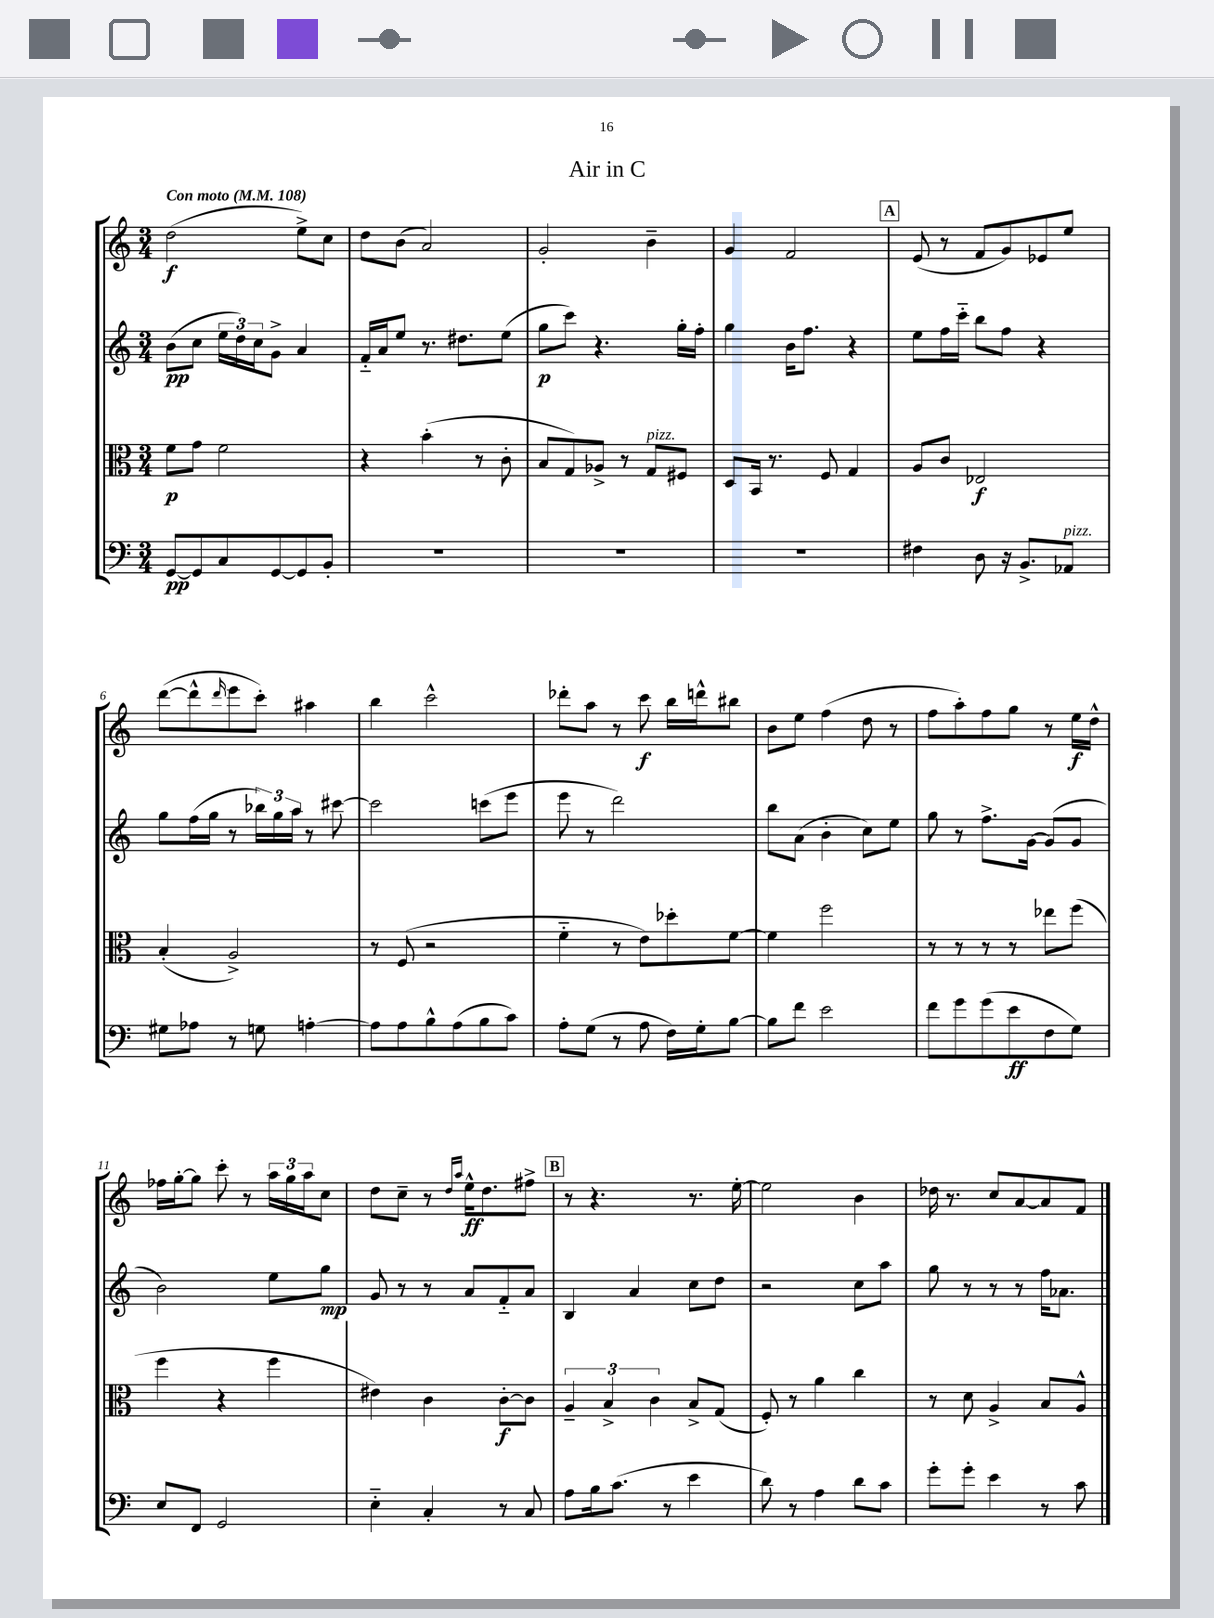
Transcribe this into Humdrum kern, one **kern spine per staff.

**kern	**kern	**kern	**kern
*staff4	*staff3	*staff2	*staff1
*clefF4	*clefC3	*clefG2	*clefG2
*k[]	*k[]	*k[]	*k[]
*M3/4	*M3/4	*M3/4	*M3/4
*MM108	*MM108	*MM108	*MM108
[8GG	8f	(8b	(2dd
8GG]	8g	8cc	.
8C	2f	24ee	.
.	.	24dd)	.
.	.	24cc	.
[8GG	.	8g^	.
8GG]	.	4a	8ee^)
8BB'	.	.	8cc
=	=	=	=
2.r	4r	16f'~	8dd
.	.	16a	.
.	.	8ee	(8b
.	(4b'	8.r	2a)
.	.	8.dd#	.
.	8r	.	.
.	8c'	(8ee	.
=	=	=	=
2.r	8B	8gg	2g'
.	8G)	8ccc)	.
.	8A-^	4.r	.
.	8r	.	.
.	8G	.	4b~
.	8F#	16gg'	.
.	.	16ff'	.
=	=	=	=
2.r	8D	4gg	4g
.	16BB	.	.
.	8.r	.	.
.	.	16b	2f
.	.	8.ff	.
.	8F	.	.
.	4G	4r	.
=	=	=	=
4F#	8A	8ee	(8e
.	8c	16ff	8r
.	.	16ccc'~	.
8D	2E-	8bb	8f
16r	.	8ff	8g)
8.BB^	.	.	.
.	.	4r	8e-
8AA-	.	.	8ee
=	=	=	=
8G#	(4B'	8gg	([8ddd
8A-	.	(16ff	8ddd^^]
.	.	16gg	.
.	.	.	16qqddd
8r	2A^)	8r	8eee
8G	.	24bb-)	8ccc')
.	.	24gg	.
.	.	24aa	.
[4A'	.	8r	4aa#
.	.	[8ccc#	.
=	=	=	=
8A]	8r	2ccc#]	4bb
8A	(8F	.	.
8B^^	2r	.	2ccc^^
(8A	.	.	.
8B	.	(8ccc	.
8c)	.	8eee	.
=	=	=	=
8A'	4f'~	8eee	8ddd-'
(8G	.	8r	8aa
8r	8r	2ddd)	8r
8A	8e)	.	8ccc
16F)	8dd-'	.	16bb
16G'	.	.	16ddd^^
[8B	[8f	.	8bb#
=	=	=	=
8B]	4f]	8bb	8b
8f	.	(8a	8ee
2e	2ff	4b'	(4ff
.	.	8cc)	8dd
.	.	8ee	8r
=	=	=	=
8f	8r	8gg	8ff
8g	8r	8r	8aa')
(8g	8r	8.ff^	8ff
8e	8r	.	8gg
.	.	[16g	.
8F	8ee-	(8g]	8r
8G)	(8ff	8g	16ee
.	.	.	16dd^^
=	=	=	=
8E	4ff	2b)	16ff-
.	.	.	[16gg'
8FF	.	.	8gg]
2GG	4r	.	8ccc'
.	.	.	8r
.	4ff	8ee	24aa
.	.	.	24gg
.	.	.	24aa
.	.	8gg	8cc
=	=	=	=
4E'~	4e#)	8g	8dd
.	.	8r	8cc~
4C'	4c	8r	8r
.	.	.	16qqdd
.	.	.	16qqaa
.	.	8a	16ee^^
.	.	.	8.dd
8r	[8c'	8f'~	.
8C	8c]	8a	8ff#^
=	=	=	=
8A	6A~	4B	8r
16B	.	.	4.r
.	6B^	.	.
(8.c	.	.	.
.	.	4a	.
.	6c	.	.
8r	.	.	.
4e	8B^	8cc	8.r
.	(8G	8dd	.
.	.	.	[16ee'
=	=	=	=
8d)	8F')	2r	2ee]
8r	8r	.	.
4A	4a	.	.
8d	4cc	8cc	4b
8c	.	8aa	.
=	=	=	=
8g'	8r	8gg	16dd-
.	.	.	8.r
8g'	8d	8r	.
4e	4A^	8r	8cc
.	.	8r	[8a
8r	8B	16ff	8a]
.	.	8.a-	.
8c	8A^^	.	8f
==	==	==	==
*-	*-	*-	*-
